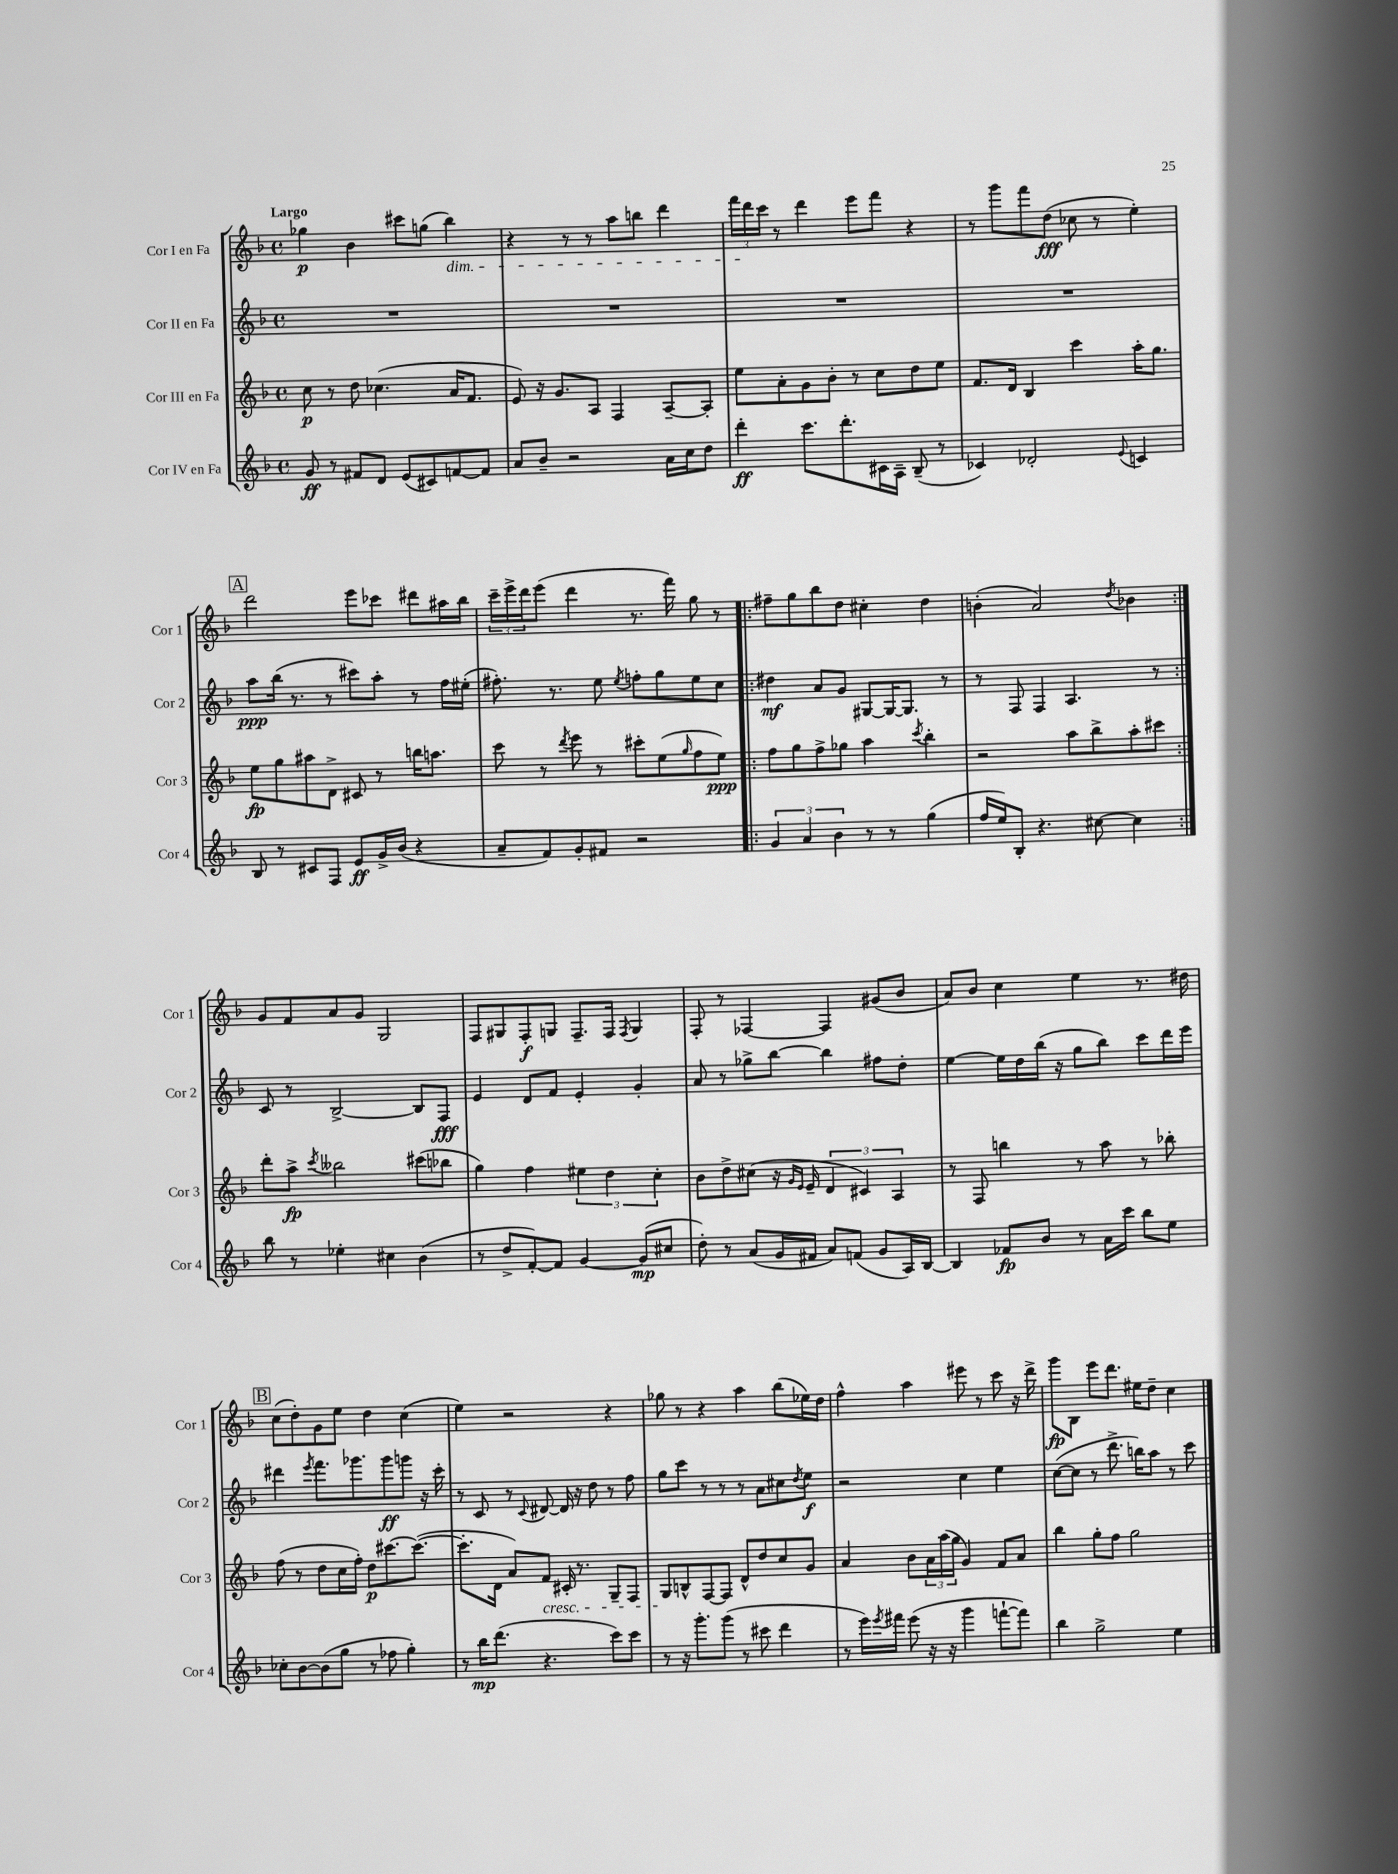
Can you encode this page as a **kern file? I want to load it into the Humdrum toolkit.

**kern	**dynam	**kern	**dynam	**kern	**dynam	**kern	**dynam
*part4	*part4	*part3	*part3	*part2	*part2	*part1	*part1
*staff4	*staff4	*staff3	*staff3	*staff2	*staff2	*staff1	*staff1
*I"Cor IV en Fa	*	*I"Cor III en Fa	*	*I"Cor II en Fa	*	*I"Cor I en Fa	*
*I'Cor 4	*	*I'Cor 3	*	*I'Cor 2	*	*I'Cor 1	*
*clefG2	*	*clefG2	*	*clefG2	*	*clefG2	*
*k[b-]	*	*k[b-]	*	*k[b-]	*	*k[b-]	*
*M4/4	*	*M4/4	*	*M4/4	*	*M4/4	*
*met(c)	*	*met(c)	*	*met(c)	*	*met(c)	*
=1	=1	=1	=1	=1	=1	=1	=1
!	!	!	!	!	!	!LO:TX:a:B:t=Largo	!
8g/	ff	8cc\	p	1r	.	4gg-X\	p
8r	.	8r	.	.	.	.	.
8f#X/L	.	8dd\	.	.	.	4b-\	.
8d/J	.	(4.cc-X\	.	.	.	.	.
(8e/L	.	.	.	.	.	8ccc#X\L	.
8c#X/)	.	.	.	.	.	(8ggn\J	.
!	!	!	!	!	!	!LO:TX:b:i:t=dim.	!
[8fn/	.	16a/KL	.	.	.	4bb-\)	.
.	.	8.f/J	.	.	.	.	.
8f/J]	.	.	.	.	.	.	.
=2	=2	=2	=2	=2	=2	=2	=2
8a/L	.	8e/)	.	1r	.	4r	.
8b-~/J	.	16r	.	.	.	.	.
.	.	8.g/L	.	.	.	.	.
2r	.	.	.	.	.	8r	.
.	.	8A/J	.	.	.	8r	.
.	.	4F/	.	.	.	8aa\L	.
.	.	.	.	.	.	8bbn\J	.
16a\LL	.	[8A~/L	.	.	.	4ddd\	.
16cc\J	.	.	.	.	.	.	.
8dd\J	.	8A'/J]	.	.	.	.	.
=3	=3	=3	=3	=3	=3	=3	=3
4ddd'\	ff	8ee\L	.	1r	.	24fff\LL	.
.	.	.	.	.	.	24ddd\	.
.	.	.	.	.	.	24ccc\JJ	.
.	.	8a'\	.	.	.	8r	.
8.ccc\L	.	8g\	.	.	.	4ddd\	.
.	.	8b-'\J	.	.	.	.	.
8.ddd'\	.	.	.	.	.	.	.
.	.	8r	.	.	.	8eee\L	.
16c#X\L	.	8cc\L	.	.	.	8fff\J	.
16A~\JJ	.	.	.	.	.	.	.
(8B-~/	.	8dd\	.	.	.	4r	.
8r	.	8ee\J	.	.	.	.	.
=4	=4	=4	=4	=4	=4	=4	=4
4c-X/)	.	8.f/L	.	1r	.	8r	.
.	.	.	.	.	.	8ggg\L	.
.	.	16d/Jk	.	.	.	.	.
2d-X'/	.	4B-/	.	.	.	8fff\	.
.	.	.	.	.	.	(8dd\J	fff
.	.	4ccc\	.	.	.	8cc-X\	.
.	.	.	.	.	.	8r	.
8qqe/	.	.	.	.	.	.	.
4cn/	.	16aa'\KL	.	.	.	4ee'\)	.
.	.	8.gg\J	.	.	.	.	.
!!LO:LB:g=z
!!LO:REH:place=s1:t=A
=5	=5	=5	=5	=5	=5	=5	=5
8B-/	.	8ee\L	fp	8aa\L	ppp	2ddd\	.
8r	.	8gg\	.	(16bb-\Jk	.	.	.
.	.	.	.	8.r	.	.	.
8c#X/L	.	8aa#X\	.	.	.	.	.
8F/J	.	8d^\J	.	8r	.	.	.
8e/L	ff	8c#X/	.	8ccc#X\L)	.	8eee\L	.
16g^/L	.	8r	.	8aa'\J	.	8ccc-X\J	.
(16b-/JJ	.	.	.	.	.	.	.
4r	.	16bbn\KL	.	8r	.	8ddd#X\L	.
.	.	8.aan\J	.	.	.	.	.
.	.	.	.	16ff\LL	.	16aa#X\L	.
.	.	.	.	(16ee#X'\JJ	.	16bb-\JJ	.
=6	=6	=6	=6	=6	=6	=6	=6
8a~/L	.	8ccc\	.	8.ff#X'\)	.	24ccc~\LL	.
.	.	.	.	.	.	24eee^\	.
.	.	.	.	.	.	24ddd\J	.
8f/)	.	8r	.	.	.	(8eee\J	.
.	.	.	.	8.r	.	.	.
.	.	8qddd/	.	.	.	.	.
8g'/	.	8eee\	.	.	.	4ddd\	.
8f#X/J	.	8r	.	8ee\	.	.	.
.	.	.	.	8qee/	.	.	.
2r	.	8ccc#X'\L	.	8ffn'\L	.	8.r	.
.	.	(8ee\	.	8gg\	.	.	.
.	.	.	.	.	.	16fff\)	.
.	.	16qqgg/	.	.	.	.	.
.	.	8ff\	.	8ee\	.	8gg\	.
.	.	8ee\J)	ppp	8cc\J	.	8r	.
=7!|:	=7!|:	=7!|:	=7!|:	=7!|:	=7!|:	=7!|:	=7!|:
6g/	.	8ff\L	.	4dd#X\	mf	8ff#X~\L	.
.	.	8gg\	.	.	.	8gg\	.
6a/	.	.	.	.	.	.	.
.	.	8ff^\	.	8a/L	.	8bb-\	.
6b-\	.	.	.	.	.	.	.
.	.	8gg-X\J	.	8g/J	.	8dd\J	.
8r	.	4aa\	.	[8G#X/L	.	4cc#X'\	.
8r	.	.	.	16G#/K_	.	.	.
.	.	.	.	8.G#/J]	.	.	.
.	.	8qccc/	.	.	.	.	.
(4gg\	.	4bb-'\	.	.	.	4dd\	.
.	.	.	.	8r	.	.	.
=8	=8	=8	=8	=8	=8	=8	=8
16ff/LL	.	2r	.	8r	.	(4bn'\	.
16ee/J)	.	.	.	.	.	.	.
8B-'/J	.	.	.	8F/	.	.	.
4.r	.	.	.	4F/	.	2a/)	.
.	.	8aa\L	.	4.A/	.	.	.
[8cc#X\	.	8bb-^\	.	.	.	.	.
.	.	.	.	.	.	8qdd/	.
4cc#\]	.	8aa'\	.	.	.	4b-X\	.
.	.	8ccc#X\J	.	8r	.	.	.
!!LO:LB:g=z
=9:|!	=9:|!	=9:|!	=9:|!	=9:|!	=9:|!	=9:|!	=9:|!
8bb-\	.	8ddd'\L	.	8c/	.	8g/L	.
8r	.	8aa^\J	fp	8r	.	8f/	.
.	.	8qccc/	.	.	.	.	.
4ee-X'\	.	2bb--X\	.	[2B-^/	.	8a/	.
.	.	.	.	.	.	8g/J	.
4cc#X\	.	.	.	.	.	2G/	.
(4b-\	.	(8ccc#X\L	.	8B-/L]	.	.	.
.	.	8bb-X\J	.	8F/J	fff	.	.
=10	=10	=10	=10	=10	=10	=10	=10
8r	.	4gg\)	.	4e/	.	8F/L	.
8dd^/L	.	.	.	.	.	8G#X/	.
[8f'/)	.	4ff\	.	8d/L	.	8F'/	f
8f/J]	.	.	.	8f/J	.	8Gn/J	.
[4g/	.	6ee#X\	.	4e'/	.	8.F~/L	.
.	.	6dd\	.	.	.	.	.
.	.	.	.	.	.	16F/Jk	.
.	.	.	.	.	.	8qF/	.
(8g/L]	mp	.	.	4g'/	.	4G/	.
.	.	6cc'\	.	.	.	.	.
8cc#X/J	.	.	.	.	.	.	.
=11	=11	=11	=11	=11	=11	=11	=11
8dd'\)	.	8b-\L	.	8a/	.	8F'/	.
8r	.	8dd^\	.	8r	.	8r	.
(8a/L	.	(8cc#X\J	.	8gg-X^\L	.	[4F-X/	.
16g/L	.	16r	.	[8bb-\J	.	.	.
.	.	16qqg/LL	.	.	.	.	.
.	.	16qqe/JJ	.	.	.	.	.
16f#X/JJ	.	16e~/	.	.	.	.	.
8a/L)	.	6d/	.	4bb-\]	.	4F-/]	.
(8fn/J	.	.	.	.	.	.	.
.	.	6c#X/)	.	.	.	.	.
8g/L	.	.	.	8ff#X\L	.	(8g#X/L	.
.	.	6A/	.	.	.	.	.
16A/L)	.	.	.	8dd'\J	.	8b-/J	.
[16B-/JJ	.	.	.	.	.	.	.
=12	=12	=12	=12	=12	=12	=12	=12
4B-/]	.	8r	.	[4ee\	.	8a/L)	.
.	.	8F/	.	.	.	8b-/J	.
8f-X/L	fp	4bbn\	.	16ee\LL]	.	4cc\	.
.	.	.	.	16dd\	.	.	.
8b-/J	.	.	.	(16bb-\JJ	.	.	.
.	.	.	.	16r	.	.	.
8r	.	8r	.	8gg\L	.	4ee\	.
16a\LL	.	8aa\	.	8bb-\J)	.	.	.
16ccc\JJ	.	.	.	.	.	.	.
8bb-\L	.	8r	.	8ccc\L	.	8.r	.
8ee\J	.	8bb-X'\	.	16ddd\L	.	.	.
.	.	.	.	16eee\JJ	.	16dd#X\	.
!!LO:LB:g=z
!!LO:REH:place=s1:t=B
=13	=13	=13	=13	=13	=13	=13	=13
8cc-X'\L	.	(8ff\	.	4ddd#X\	.	(8cc\L	.
[8b-\	.	8r	.	.	.	8dd'\)	.
.	.	.	.	8qeee/	.	.	.
(8b-\]	.	8dd\L	.	8.fff\L	.	8g\	.
8gg\J	.	16cc\L	.	.	.	8ee\J	.
.	.	16ff'\JJ)	.	8.ggg-X\	.	.	.
8r	.	8dd\L	p	.	.	4dd\	.
8ff-X\	.	[8.ccc#X\	.	8ggg-\	ff	.	.
4gg'\)	.	.	.	8gggn\J	.	(4cc\	.
.	.	(8.ccc#\J_	.	.	.	.	.
.	.	.	.	16r	.	.	.
.	.	.	.	16ccc'\	.	.	.
=14	=14	=14	=14	=14	=14	=14	=14
8r	.	8.ccc#'\L]	.	8r	.	4ee\)	.
16bb-\KL	mp	.	.	8c/	.	.	.
(8.ddd\J	.	16d\Jk	.	.	.	.	.
.	.	8a/L)	.	8r	.	2r	.
.	.	.	.	8qqc/	.	.	.
!	!	!LO:TX:b:i:t=cresc.	!	!	!	!	!
4.r	.	8f/J	.	[8d#X/	.	.	.
.	.	16c#X'/	.	16d#/]	.	.	.
.	.	8.r	.	16r	.	.	.
.	.	.	.	8dd\	.	.	.
8ccc\L)	.	8G~/L	.	8r	.	4r	.
8ccc\J	.	8F/J	.	8ff\	.	.	.
=15	=15	=15	=15	=15	=15	=15	=15
8r	.	8G/L	.	8gg\L	.	8gg-X\	.
16r	.	8Bn^^/	.	8ccc\J	.	8r	.
8.ggg'\L	.	.	.	.	.	.	.
.	.	[8F/	.	8r	.	4r	.
(8ggg\J	.	8F/J]	.	8r	.	.	.
8r	.	8d^^/L	.	8r	.	4aa\	.
8ccc#X\	.	8dd/	.	8a\L	.	.	.
4ddd\	.	8cc/	.	8cc#X\	.	(8bb-\L	.
.	.	.	.	8qdd/	.	.	.
.	.	8g/J	.	8ee\J	f	16ee-X\L)	.
.	.	.	.	.	.	16dd\JJ	.
=16	=16	=16	=16	=16	=16	=16	=16
8r	.	4a/	.	2r	.	4ff^^\	.
16eee\LL)	.	.	.	.	.	.	.
8qeee/	.	.	.	.	.	.	.
16fff#X\JJ	.	.	.	.	.	.	.
(8eee\	.	8b-\L	.	.	.	4aa\	.
16r	.	24a\L	.	.	.	.	.
.	.	(24aa\	.	.	.	.	.
16r	.	.	.	.	.	.	.
.	.	24gg\JJ	.	.	.	.	.
4ggg\	.	4g/)	.	4cc\	.	8eee#X\	.
.	.	.	.	.	.	8r	.
[8fffn`\L	.	8f/L	.	4ee\	.	8ccc\	.
8fff\J])	.	8a/J	.	.	.	16r	.
.	.	.	.	.	.	16ddd^\	.
=17	=17	=17	=17	=17	=17	=17	=17
4bb-\	.	4bb-\	.	([8cc\L	.	8ggg\L	fp
.	.	.	.	8cc\J]	.	8B-\J	.
2gg^\	.	8gg'\L	.	8r	.	8eee\L	.
.	.	8ff\J	.	8.ddd^\	.	8.ddd\J	.
.	.	2gg\	.	.	.	.	.
.	.	.	.	16bbn\KL)	.	16ee#X\KL	.
.	.	.	.	8aa\J	.	8dd~\J	.
4ee\	.	.	.	8r	.	4cc\	.
.	.	.	.	8ccc\	.	.	.
==	==	==	==	==	==	==	==
*-	*-	*-	*-	*-	*-	*-	*-
